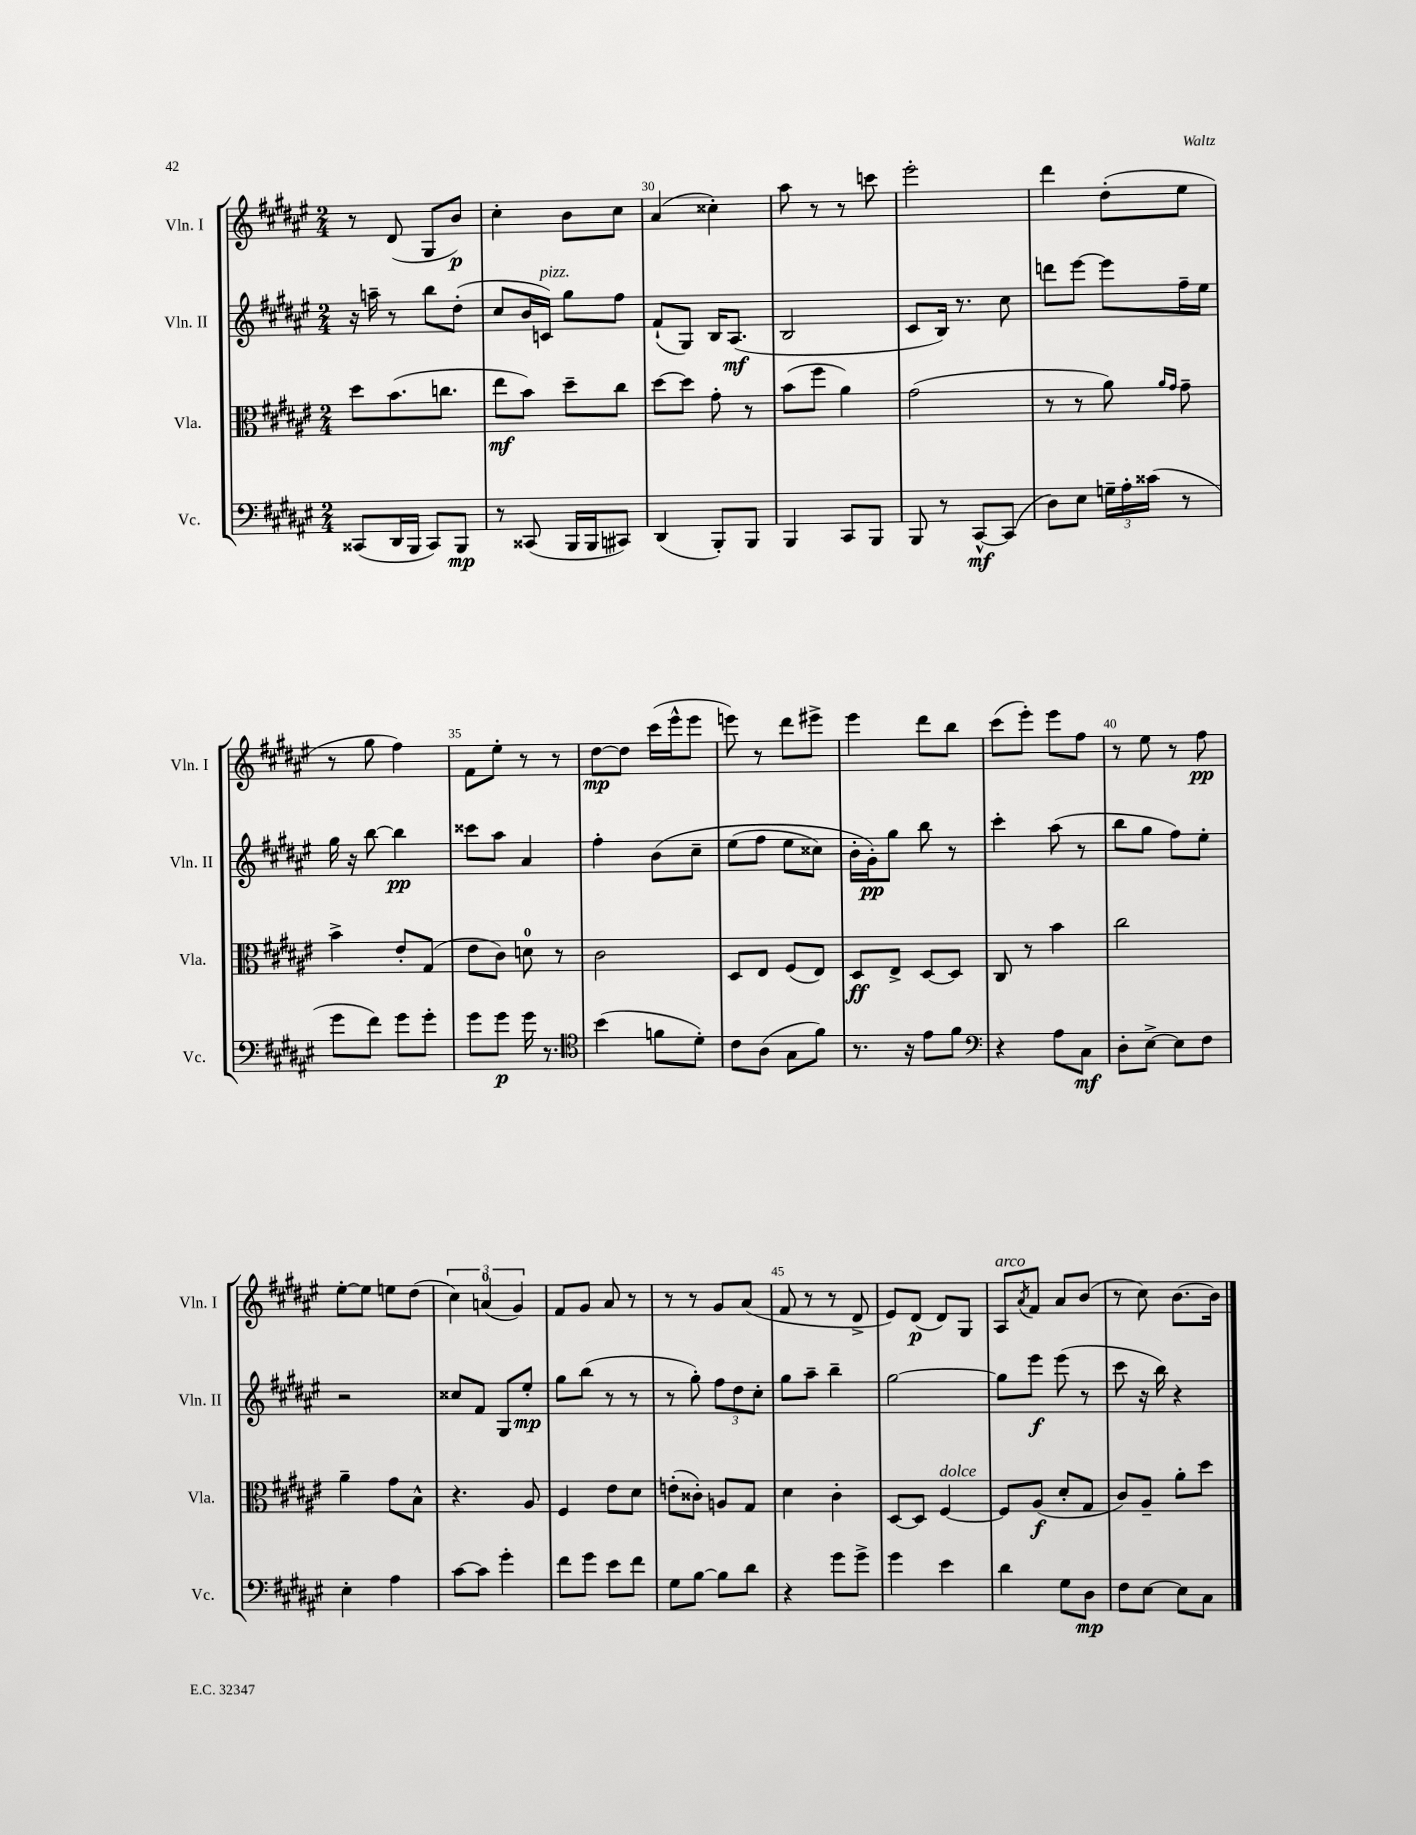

**kern	**dynam	**kern	**dynam	**kern	**dynam	**kern	**dynam
*part4	*part4	*part3	*part3	*part2	*part2	*part1	*part1
*staff4	*staff4	*staff3	*staff3	*staff2	*staff2	*staff1	*staff1
*I"Vc.	*	*I"Vla.	*	*I"Vln. II	*	*I"Vln. I	*
*I'Vc.	*	*I'Vla.	*	*I'Vln. II	*	*I'Vln. I	*
*clefF4	*	*clefC3	*	*clefG2	*	*clefG2	*
*k[f#c#g#d#a#e#]	*	*k[f#c#g#d#a#e#]	*	*k[f#c#g#d#a#e#]	*	*k[f#c#g#d#a#e#]	*
*M2/4	*	*M2/4	*	*M2/4	*	*M2/4	*
=28	=28	=28	=28	=28	=28	=28	=28
(8CC##X/L	.	8dd#\L	.	16r	.	8r	.
.	.	.	.	16aan~\	.	.	.
16DD#/L	.	(8.b\	.	8r	.	(8d#/	.
16BBB/JJ	.	.	.	.	.	.	.
8CC##/L)	.	.	.	8bb\L	.	8G#/L	.
.	.	8.ccn\J	.	.	.	.	.
8BBB/J	mp	.	.	(8dd#'\J	.	8b/J)	p
=29	=29	=29	=29	=29	=29	=29	=29
8r	.	8ee#\L	mf	8cc#/L	.	4cc#'\	.
(8CC##X/	.	8b\J)	.	16b/L	.	.	.
!	!	!	!	!LO:TX:a:i:t=pizz.	!	!	!
.	.	.	.	16cn/JJ)	.	.	.
16BBB/LL	.	8dd#~\L	.	8gg#\L	.	8b\L	.
16BBB/J	.	.	.	.	.	.	.
8CC#X/J)	.	8cc#\J	.	8ff#\J	.	8cc#\J	.
=30	=30	=30	=30	=30	=30	=30	=30
(4DD#/	.	[8dd#\L	.	(8f#`/L	.	(4a#/	.
.	.	8dd#\J]	.	8G#/J)	.	.	.
8BBB'/L)	.	8g#'\	.	16B/KL	.	4cc##X'\)	.
.	.	.	.	(8.A#/J	mf	.	.
8BBB/J	.	8r	.	.	.	.	.
=31	=31	=31	=31	=31	=31	=31	=31
4BBB/	.	(8b\L	.	2B/	.	8aa#\	.
.	.	8ff#\J	.	.	.	8r	.
8CC#/L	.	4a#\)	.	.	.	8r	.
8BBB/J	.	.	.	.	.	8cccn\	.
=32	=32	=32	=32	=32	=32	=32	=32
8BBB/	.	(2g#\	.	8c#/L	.	2eee#'\	.
8r	.	.	.	16B/Jk)	.	.	.
.	.	.	.	8.r	.	.	.
[8CC#^^/L	mf	.	.	.	.	.	.
(8CC#/J]	.	.	.	8cc#\	.	.	.
=33	=33	=33	=33	=33	=33	=33	=33
8D#\L)	.	8r	.	8dddn\L	.	4ddd#\	.
8E#\J	.	8r	.	[8eee#\J	.	.	.
24Gn~\LL	.	8a#\)	.	8eee#\L]	.	(8dd#'\L	.
24A#'\	.	.	.	.	.	.	.
(24c##X\JJ	.	.	.	.	.	.	.
.	.	16qqa#/LL	.	.	.	.	.
.	.	16qqg#/JJ	.	.	.	.	.
8r	.	8g#~\	.	16ff#~\L	.	8ee#\J	.
.	.	.	.	16ee#\JJ	.	.	.
!!LO:LB:g=z
=34	=34	=34	=34	=34	=34	=34	=34
8g#\L	.	4b^\	.	16gg#\	.	8r	.
.	.	.	.	16r	.	.	.
8f#\J)	.	.	.	[8bb\	.	8gg#\	.
8g#\L	.	8e#'/L	.	4bb\]	pp	4ff#\)	.
8g#'\J	.	(8G#/J	.	.	.	.	.
=35	=35	=35	=35	=35	=35	=35	=35
8g#\L	.	8e#\L	.	8ccc##X\L	.	8f#\L	.
8g#\J	p	8c#\J)	.	8aa#\J	.	8ee#'\J	.
16g#\	.	8dn\	.	4a#/	.	8r	.
8.r	.	.	.	.	.	.	.
.	.	8r	.	.	.	8r	.
=36	=36	=36	=36	=36	=36	=36	=36
*clefC4	*	*	*	*	*	*	*
(4b\	.	2c#\	.	4ff#'\	.	[8dd#\L	mp
.	.	.	.	.	.	8dd#\J]	.
8fn\L	.	.	.	(8b\L	.	(16ccc#\LL	.
.	.	.	.	.	.	16eee#^^\J	.
8d#'\J)	.	.	.	8cc#~\J	.	8eee#\J	.
=37	=37	=37	=37	=37	=37	=37	=37
8c#\L	.	8D#/L	.	(8ee#\L	.	8eeen\)	.
(8A#\J	.	8E#/J	.	8ff#\J	.	8r	.
8G#\L	.	(8F#/L	.	8ee#\L	.	8ddd#\L	.
8f#\J)	.	8E#/J)	.	8cc##X\J)	.	8eee#X^\J	.
=38	=38	=38	=38	=38	=38	=38	=38
8.r	.	8D#/L	ff	16b'\LL	.	4eee#\	.
.	.	.	.	16g#'\J)	pp	.	.
.	.	8E#^/J	.	8gg#\J	.	.	.
16r	.	.	.	.	.	.	.
8e#\L	.	[8D#/L	.	8bb\	.	8ddd#\L	.
8f#\J	.	8D#/J]	.	8r	.	8bb\J	.
=39	=39	=39	=39	=39	=39	=39	=39
*clefF4	*	*	*	*	*	*	*
4r	.	8C#/	.	4ccc#'\	.	(8ccc#\L	.
.	.	8r	.	.	.	8eee#'\J)	.
8A#\L	.	4b\	.	(8aa#\	.	8eee#\L	.
8C#\J	mf	.	.	8r	.	8ff#\J	.
=40	=40	=40	=40	=40	=40	=40	=40
8D#'\L	.	2cc#\	.	8bb\L	.	8r	.
[8E#^\J	.	.	.	8gg#\J	.	8ee#\	.
8E#\L]	.	.	.	8ff#\L)	.	8r	.
8F#\J	.	.	.	8ee#'\J	.	8ff#\	pp
!!LO:LB:g=z
=41	=41	=41	=41	=41	=41	=41	=41
4E#'\	.	4a#~\	.	2r	.	[8ee#'\L	.
.	.	.	.	.	.	8ee#\J]	.
4A#\	.	8g#\L	.	.	.	8een\L	.
.	.	8B^^\J	.	.	.	(8dd#\J	.
=42	=42	=42	=42	=42	=42	=42	=42
[8c#\L	.	4.r	.	8cc##X/L	.	6cc#\)	.
8c#\J]	.	.	.	8f#/J	.	.	.
.	.	.	.	.	.	(6an/	.
4g#'\	.	.	.	8G#/L	.	.	.
.	.	.	.	.	.	6g#/)	.
.	.	8A#/	.	8ee#'/J	mp	.	.
=43	=43	=43	=43	=43	=43	=43	=43
8f#\L	.	4F#/	.	8gg#\L	.	8f#/L	.
8g#\J	.	.	.	(8bb\J	.	8g#/J	.
8e#\L	.	8e#\L	.	8r	.	8a#/	.
8f#\J	.	8d#\J	.	8r	.	8r	.
=44	=44	=44	=44	=44	=44	=44	=44
8G#\L	.	(8en'\L	.	8r	.	8r	.
[8B\J	.	8c##X'\J)	.	8gg#'\)	.	8r	.
8B\L]	.	8An/L	.	12ff#\L	.	8g#/L	.
.	.	.	.	12dd#\	.	.	.
8d#\J	.	8G#/J	.	.	.	(8a#/J	.
.	.	.	.	12cc#'\J	.	.	.
=45	=45	=45	=45	=45	=45	=45	=45
4r	.	4d#\	.	8gg#\L	.	8f#/	.
.	.	.	.	8aa#~\J	.	8r	.
8g#\L	.	4c#'\	.	4bb~\	.	8r	.
8g#^\J	.	.	.	.	.	8d#^/	.
=46	=46	=46	=46	=46	=46	=46	=46
4g#\	.	[8D#/L	.	[2gg#\	.	8e#/L)	.
.	.	8D#/J]	.	.	.	(8d#/J	p
!	!	!LO:TX:a:i:t=dolce	!	!	!	!	!
4e#\	.	[4F#/	.	.	.	8d#/L)	.
.	.	.	.	.	.	8G#/J	.
=47	=47	=47	=47	=47	=47	=47	=47
!	!	!	!	!	!	!LO:TX:a:i:t=arco	!
4d#\	.	8F#/L]	.	8gg#\L]	.	8A#/L	.
.	.	.	.	.	.	8qa#/	.
.	.	(8A#/J	f	8eee#\J	f	8f#/J	.
8G#\L	.	8d#'/L	.	(8eee#\	.	8a#/L	.
8D#\J	mp	8G#/J	.	8r	.	(8b/J	.
=48	=48	=48	=48	=48	=48	=48	=48
8F#\L	.	8c#/L)	.	8ccc#\	.	8r	.
[8E#\J	.	8A#~/J	.	16r	.	8cc#\)	.
.	.	.	.	16bb\)	.	.	.
8E#\L]	.	8a#'\L	.	4r	.	[8.b\L	.
8C#\J	.	8dd#\J	.	.	.	.	.
.	.	.	.	.	.	16b\Jk]	.
==	==	==	==	==	==	==	==
*-	*-	*-	*-	*-	*-	*-	*-
